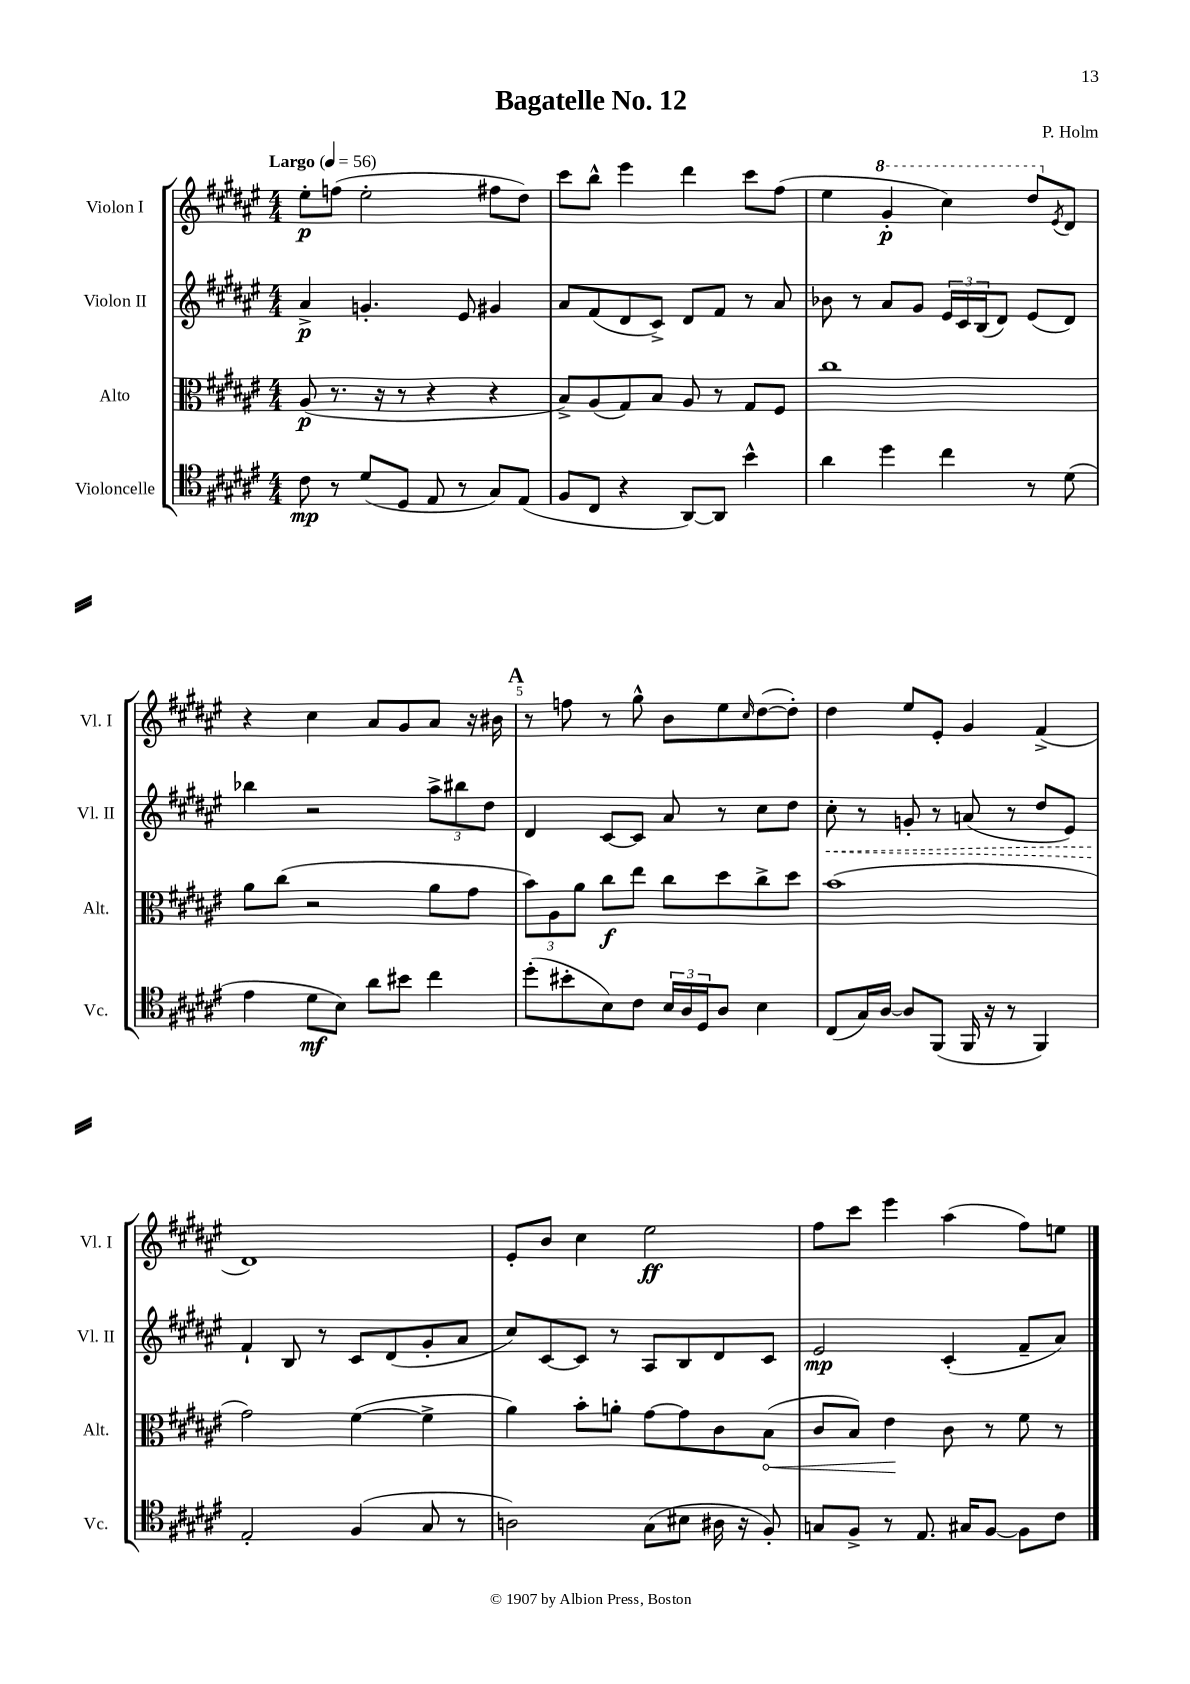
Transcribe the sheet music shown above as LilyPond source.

\header { title = "Bagatelle No. 12" composer = "P. Holm" }
<<
\new StaffGroup <<
\new Staff = "s0" \with { instrumentName = "Violon I" shortInstrumentName = "Vl. I" } {
    \clef treble \key fis \major \numericTimeSignature \time 4/4 \tempo "Largo" 4 = 56
    eis''8-.\p f''8( eis''2-. fis''8 dis''8) |
    cis'''8 b''8-^ eis'''4 dis'''4 cis'''8 fis''8( |
    eis''4 \ottava #1 gis''4-.\p cis'''4) dis'''8 \ottava #0 \acciaccatura { eis'8 } dis'8 |
    r4 cis''4 ais'8 gis'8 ais'8 r16 bis'16 |
    \mark \markup { \bold "A" } r8 f''8 r8 gis''8-^ b'8 eis''8 \grace { cis''16 } dis''8~( dis''8-.) |
    dis''4 eis''8 eis'8-. gis'4 fis'4->( |
    dis'1) |
    eis'8-. b'8 cis''4 eis''2\ff |
    fis''8 cis'''8 eis'''4 ais''4( fis''8) e''8 \bar "|." |
}
\new Staff = "s1" \with { instrumentName = "Violon II" shortInstrumentName = "Vl. II" } {
    \clef treble \key fis \major \numericTimeSignature \time 4/4
    ais'4->\p g'4.-. eis'8 gis'4 |
    ais'8 fis'8( dis'8 cis'8->) dis'8 fis'8 r8 ais'8 |
    bes'8 r8 ais'8 gis'8 \tuplet 3/2 { eis'16 cis'16 b16( } dis'8) eis'8( dis'8) |
    bes''4 r2 \tuplet 3/2 { ais''8-> bis''8 dis''8 } |
    \mark \markup { \bold "A" } dis'4 cis'8~ cis'8 ais'8 r8 cis''8 dis''8 |
    \once \override Hairpin.style = #'dashed-line cis''8-.\< r8 g'8-. r8 a'8( r8 dis''8 eis'8) |
    fis'4-!\! b8 r8 cis'8 dis'8( gis'8-. ais'8 |
    cis''8) cis'8~ cis'8 r8 ais8 b8 dis'8 cis'8 |
    eis'2\mp cis'4-.( fis'8-- ais'8) \bar "|." |
}
\new Staff = "s2" \with { instrumentName = "Alto" shortInstrumentName = "Alt." } {
    \clef alto \key fis \major \numericTimeSignature \time 4/4
    ais8\p( r8. r16 r8 r4 r4 |
    b8->) ais8( gis8) b8 ais8 r8 gis8 fis8 |
    cis''1 |
    ais'8 cis''8( r2 ais'8 gis'8 |
    \mark \markup { \bold "A" } \tuplet 3/2 { b'8) ais8 ais'8 } cis''8\f eis''8 cis''8 dis''8 cis''8-> dis''8 |
    b'1( |
    gis'2) fis'4~( fis'4-> |
    ais'4) b'8-. a'8-. gis'8~ gis'8 cis'8 \once \override Hairpin.circled-tip = ##t b8\<( |
    cis'8 b8) eis'4\! cis'8 r8 fis'8 r8 \bar "|." |
}
\new Staff = "s3" \with { instrumentName = "Violoncelle" shortInstrumentName = "Vc." } {
    \clef tenor \key fis \major \numericTimeSignature \time 4/4
    cis'8\mp r8 dis'8( dis8 eis8 r8 gis8) eis8( |
    fis8 cis8 r4 ais,8~) ais,8 b'4-^ |
    ais'4 dis''4 cis''4 r8 dis'8( |
    eis'4 dis'8\mf b8) ais'8 bis'8 cis''4 |
    \mark \markup { \bold "A" } dis''8-.( bis'8-. b8) cis'8 \tuplet 3/2 { b16 ais16 dis16 } ais8 b4 |
    cis8( gis16) ais16~ ais8 fis,8( fis,16 r16 r8 fis,4) |
    eis2-. fis4( gis8 r8 |
    a2) gis8( bis8 ais16 r16 fis8-.) |
    g8 fis8-> r8 eis8. gis16 fis8~ fis8 cis'8 \bar "|." |
}
>>
>>
\layout { \context { \Score \override BarNumber.break-visibility = ##(#f #t #t) barNumberVisibility = #(every-nth-bar-number-visible 5) } }
